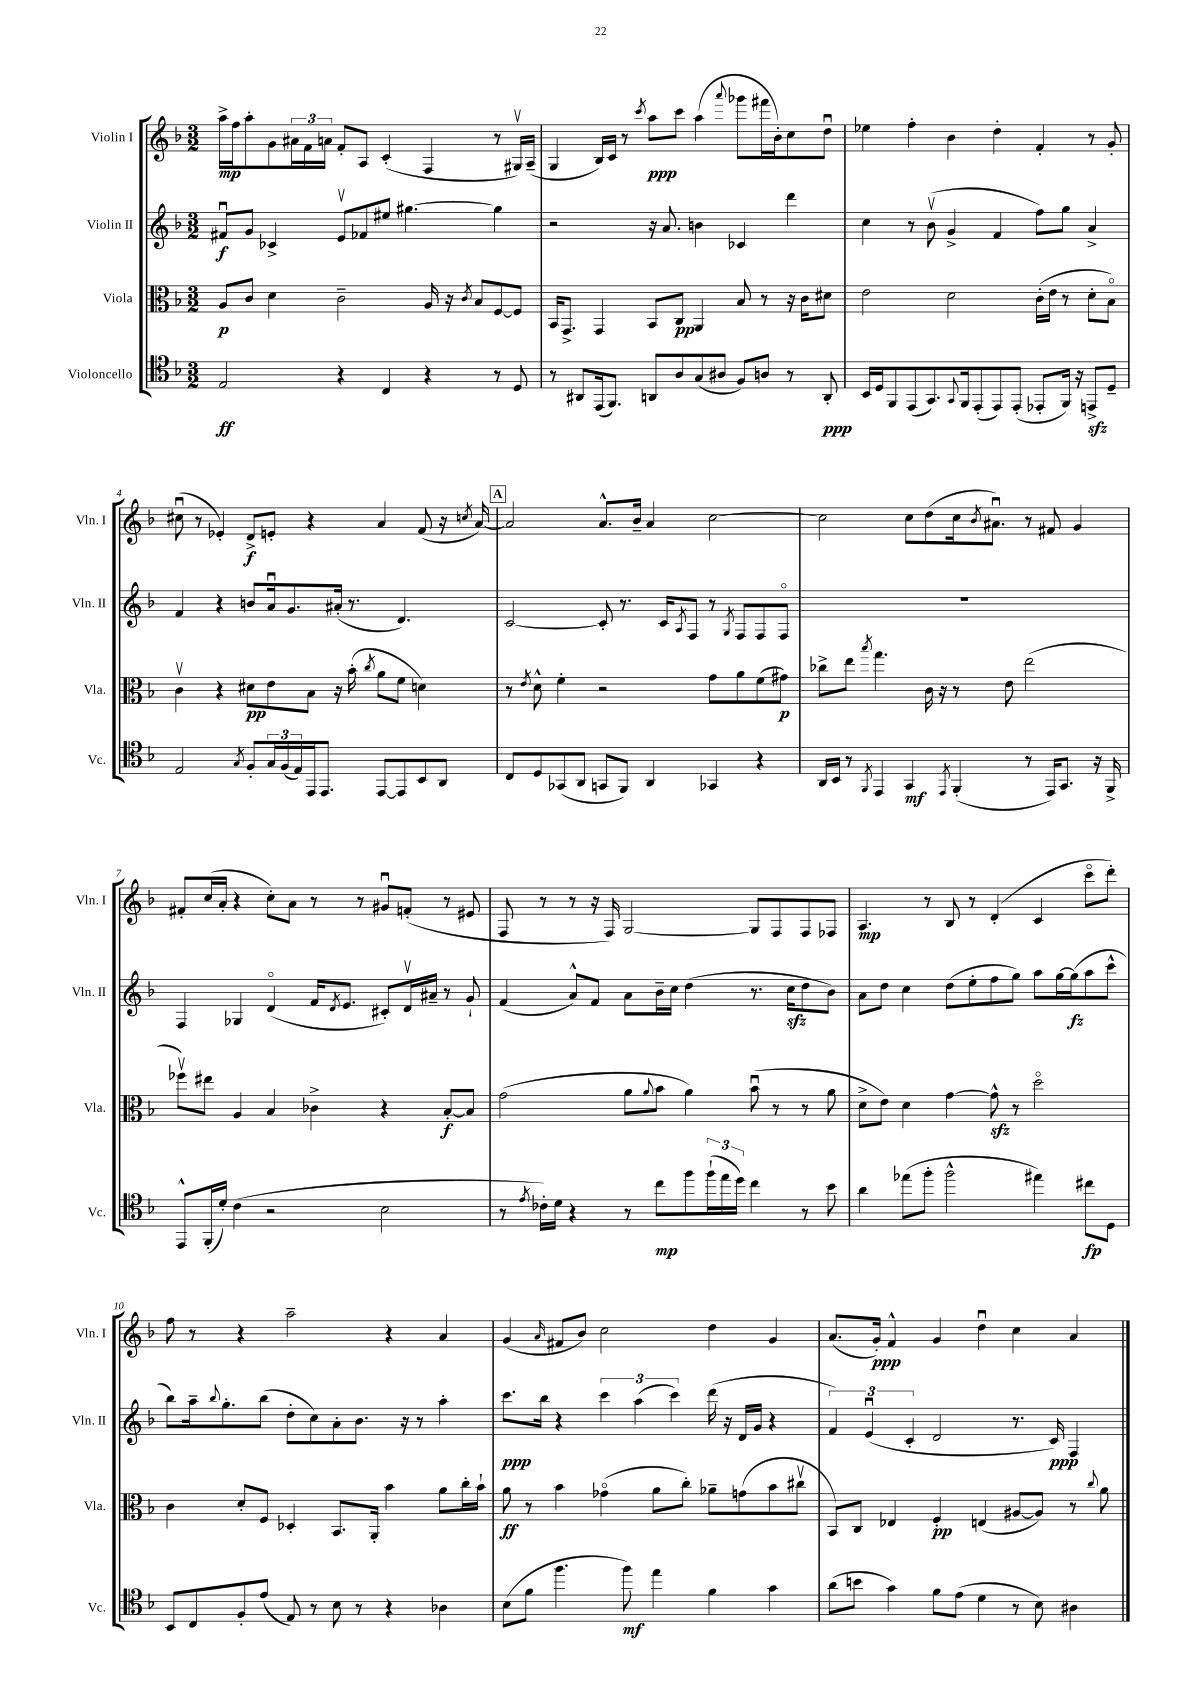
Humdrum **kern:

**kern	**dynam	**kern	**dynam	**kern	**dynam	**kern	**dynam
*part4	*part4	*part3	*part3	*part2	*part2	*part1	*part1
*staff4	*staff4	*staff3	*staff3	*staff2	*staff2	*staff1	*staff1
*I"Violoncello	*	*I"Viola	*	*I"Violin II	*	*I"Violin I	*
*I'Vc.	*	*I'Vla.	*	*I'Vln. II	*	*I'Vln. I	*
*clefC4	*	*clefC3	*	*clefG2	*	*clefG2	*
*k[b-]	*	*k[b-]	*	*k[b-]	*	*k[b-]	*
*M3/2	*	*M3/2	*	*M3/2	*	*M3/2	*
=1	=1	=1	=1	=1	=1	=1	=1
2E/	ff	8A/L	p	8f#Xu/L	f	16aa^\LL	mp
.	.	.	.	.	.	16ff\J	.
.	.	8c/J	.	8g/J	.	8aa'\	.
.	.	4d\	.	4c-X^/	.	8g\	.
.	.	.	.	.	.	24a#X\L	.
.	.	.	.	.	.	24f\	.
.	.	.	.	.	.	24an\JJ	.
4r	.	2c~\	.	8ev/L	.	8f'/L	.
.	.	.	.	8f-X/	.	8A/J	.
4C/	.	.	.	8ee#X/J	.	(4c'/	.
.	.	.	.	[4.gg#X\	.	.	.
4r	.	16A/	.	.	.	4F/	.
.	.	16r	.	.	.	.	.
.	.	8qc/	.	.	.	.	.
.	.	8B-/L	.	.	.	.	.
8r	.	[8F/	.	4gg#\]	.	8r	.
8D/	.	8F/J]	.	.	.	16G#Xv/LL)	.
.	.	.	.	.	.	(16A~/JJ	.
=2	=2	=2	=2	=2	=2	=2	=2
8r	.	16BB-/KL	.	2r	.	4G/	.
.	.	8.GG^/J	.	.	.	.	.
8AA#X/L	.	.	.	.	.	.	.
(16EE/k	.	4GG/	.	.	.	16B-/LL)	.
8.FF/J)	.	.	.	.	.	16c/JJ	.
.	.	.	.	.	.	8r	.
.	.	.	.	.	.	8qccc/	.
8AAn/L	.	8BB-/L	.	16r	.	8aa\L	ppp
.	.	.	.	8.a/	.	.	.
8A/	.	8C/J	pp	.	.	8ccc\J	.
(8G/	.	4AA/	.	4bn\	.	(4aa\	.
8A#X/J	.	.	.	.	.	.	.
.	.	.	.	.	.	8qqaaa/	.
8F/L)	.	8B-/	.	4c-X/	.	8ggg-X\L	.
8An/J	.	8r	.	.	.	16fff#X\L	.
.	.	.	.	.	.	16b-'\J)	.
8r	.	16r	.	4ddd\	.	8cc\	.
.	.	16c\KL	.	.	.	.	.
8AA'/	ppp	8d#X\J	.	.	.	8ddu\J	.
=3	=3	=3	=3	=3	=3	=3	=3
16BB-/LL	.	2e\	.	4cc\	.	4ee-X\	.
16D/J	.	.	.	.	.	.	.
8FF/	.	.	.	.	.	.	.
(8EE/	.	.	.	8r	.	4ff'\	.
8.GG/)	.	.	.	(8b-v\	.	.	.
.	.	2d\	.	4g^/	.	4b-\	.
8qqGG/	.	.	.	.	.	.	.
16FF/k	.	.	.	.	.	.	.
(8EE'/	.	.	.	.	.	.	.
8EE/)	.	.	.	4f/	.	4dd'\	.
(8EE'/J	.	.	.	.	.	.	.
8EE-X'/L	.	(16c'\LL	.	8ff\L)	.	4f'/	.
.	.	16e\JJ	.	.	.	.	.
16FF/Jk)	.	8r	.	8gg\J	.	.	.
16r	.	.	.	.	.	.	.
8EEnzz^/L	.	8d'\L	.	4a^/	.	8r	.
8D~/J	.	8B-\J)	.	.	.	8g'/	.
!!LO:LB:g=z
=4	=4	=4	=4	=4	=4	=4	=4
2E/	.	4cv\	.	4f/	.	(8cc#Xu\	.
.	.	.	.	.	.	8r	.
.	.	4r	.	4r	.	4e-X'/)	.
8qG/	.	.	.	.	.	.	.
8F'/L	.	8d#X\L	pp	8bn/L	.	8d^/L	f
24G/L	.	8e\	.	16au/k	.	8en'/J	.
(24F/	.	.	.	.	.	.	.
.	.	.	.	8.g/	.	.	.
24E/)	.	.	.	.	.	.	.
16EE/J	.	8B-\J	.	.	.	4r	.
8.EE/J	.	.	.	.	.	.	.
.	.	16r	.	(16a#X'/Jk	.	.	.
.	.	(16b-'\	.	8.r	.	.	.
.	.	8qcc/	.	.	.	.	.
[8EE/L	.	8a\L	.	.	.	4a/	.
8EE/]	.	8f\J	.	4.d/)	.	.	.
8BB-/	.	4dn\)	.	.	.	(8f/	.
8AA/J	.	.	.	.	.	16r	.
.	.	.	.	.	.	8qccn/	.
.	.	.	.	.	.	[16a/)	.
!!LO:REH:place=s1:t=A
=5	=5	=5	=5	=5	=5	=5	=5
8C/L	.	8r	.	[2c/	.	2a/]	.
.	.	8qe/	.	.	.	.	.
8D/	.	8d^^\	.	.	.	.	.
(8GG-X/	.	4f'\	.	.	.	.	.
8AA/J	.	.	.	.	.	.	.
8GGn/L	.	2r	.	8c'/]	.	8.a^^/L	.
8FF/J)	.	.	.	8.r	.	.	.
.	.	.	.	.	.	16b-~/Jk	.
4AA/	.	.	.	.	.	4a/	.
.	.	.	.	16c/KL	.	.	.
.	.	.	.	8qA/	.	.	.
.	.	.	.	8F/J	.	.	.
4GG-X/	.	8g\L	.	8r	.	[2cc\	.
.	.	.	.	8qG/	.	.	.
.	.	8a\	.	8F/L	.	.	.
4r	.	(8f\	.	8F/	.	.	.
.	.	8g#X\J)	p	8F/J	.	.	.
=6	=6	=6	=6	=6	=6	=6	=6
16AA/LL	.	8cc-X^\L	.	1.r	.	2cc\]	.
16BB-/JJ	.	.	.	.	.	.	.
8r	.	8ee\J	.	.	.	.	.
8qFF/	.	8qbb-/	.	.	.	.	.
4EE/	.	4.gg\	.	.	.	.	.
4GG/	mf	.	.	.	.	8cc\L	.
.	.	16c\	.	.	.	(8dd\	.
.	.	16r	.	.	.	.	.
8qEE/	.	.	.	.	.	.	.
(4FF'/	.	8r	.	.	.	16cc\k	.
.	.	.	.	.	.	8qb-/	.
.	.	.	.	.	.	8.a#Xu\J)	.
.	.	8e\	.	.	.	.	.
8r	.	(2ee\	.	.	.	8r	.
16EE/KL)	.	.	.	.	.	8f#X/	.
8.GG/J	.	.	.	.	.	.	.
.	.	.	.	.	.	4g/	.
16r	.	.	.	.	.	.	.
16FF^/	.	.	.	.	.	.	.
!!LO:LB:g=z
=7	=7	=7	=7	=7	=7	=7	=7
8EE^^/L	.	8ff-Xv\L)	.	4F/	.	8f#X'/L	.
(16FF'/L	.	8ee#X\J	.	.	.	(16cc/L	.
16d'/JJ)	.	.	.	.	.	16a'/JJ	.
(4c\	.	4A/	.	4G-X/	.	4r	.
2r	.	4B-/	.	(4d/	.	8cc'\L)	.
.	.	.	.	.	.	8a\J	.
.	.	4c-X^\	.	16f/KL	.	8r	.
.	.	.	.	8qd/	.	.	.
.	.	.	.	8.e/J	.	.	.
.	.	.	.	.	.	8r	.
2B-\	.	4r	.	8c#X'/L)	.	8g#Xu/L	.
.	.	.	.	16dv/L	.	(8fn'/J	.
.	.	.	.	16a#X~/JJ	.	.	.
.	.	[8B-'/L	f	8r	.	8r	.
.	.	8B-/J]	.	8g`/	.	8e#X/	.
=8	=8	=8	=8	=8	=8	=8	=8
8r	.	(2g\	.	(4f/	.	8F/	.
8qe/	.	.	.	.	.	.	.
16c-X'\LL)	.	.	.	.	.	8r	.
16d\JJ	.	.	.	.	.	.	.
4r	.	.	.	8a^^/L)	.	8r	.
.	.	.	.	8f/J	.	16r	.
.	.	.	.	.	.	16F/)	.
8r	.	8a\L	.	8a\L	.	[2G/	.
.	.	8qqa/	.	.	.	.	.
8cc\L	mp	8b-\J	.	16b-~\L	.	.	.
.	.	.	.	16cc\JJ	.	.	.
8ff\	.	4a\)	.	(4dd\	.	.	.
(24ff`\L	.	.	.	.	.	.	.
24ee\	.	.	.	.	.	.	.
24dd\JJ)	.	.	.	.	.	.	.
4cc\	.	(8b-u\	.	8.r	.	8G/L]	.
.	.	8r	.	.	.	8F/	.
.	.	.	.	16cczz\KL	.	.	.
8r	.	8r	.	8dd\	.	8F/	.
8b-\	.	8a\	.	8b-\J)	.	8F-X/J	.
=9	=9	=9	=9	=9	=9	=9	=9
4a\	.	8d^\L	.	8a\L	.	4.A/	mp
.	.	8e\J)	.	8dd\J	.	.	.
(8ee-X\L	.	4d\	.	4cc\	.	.	.
8ff'\J	.	.	.	.	.	8r	.
2ff^^\	.	[4g\	.	(8dd\L	.	8B-/	.
.	.	.	.	8ee'\	.	8r	.
.	.	8gzz^^\]	.	8ff\	.	(4d'/	.
.	.	8r	.	8gg\J)	.	.	.
4ee#X\)	.	2dd\	.	8aa\L	.	4c/	.
.	.	.	.	[16gg\L	.	.	.
.	.	.	.	(16gg\J]	fz	.	.
8cc#X\L	fp	.	.	8aa\	.	8ccc\L	.
8D\J	.	.	.	8ccc^^\J	.	8ddd'\J)	.
!!LO:LB:g=z
=10	=10	=10	=10	=10	=10	=10	=10
8BB-/L	.	4c\	.	8bb-\L)	.	8ff\	.
8C/	.	.	.	16aa~\k	.	8r	.
.	.	.	.	8qqbb-/	.	.	.
.	.	.	.	8.gg'\	.	.	.
8F'/	.	8d'/L	.	.	.	4r	.
(8e/J	.	8F/J	.	(8bb-\J	.	.	.
8E/)	.	4D-X'/	.	8dd'\L	.	2aa~\	.
8r	.	.	.	8cc\)	.	.	.
8B-\	.	8.BB-/L	.	8a'\	.	.	.
8r	.	.	.	8.b-\J	.	.	.
.	.	16AA'/Jk	.	.	.	.	.
4r	.	4b-\	.	.	.	4r	.
.	.	.	.	16r	.	.	.
.	.	.	.	8r	.	.	.
4A-X\	.	8a\L	.	4aa'\	.	4a/	.
.	.	16cc'\L	.	.	.	.	.
.	.	16b-`\JJ	.	.	.	.	.
=11	=11	=11	=11	=11	=11	=11	=11
(8B-\L	.	8a\	ff	8.ccc\L	ppp	(4g/	.
8f\J	.	8r	.	.	.	.	.
.	.	.	.	16bb-\Jk	.	.	.
.	.	.	.	.	.	16qqa/	.
4.ff\	.	4b-\	.	4r	.	8f#X/L	.
.	.	.	.	.	.	8b-/J)	.
.	.	(4g-X\	.	6ccc\	.	2cc\	.
8ff\)	mf	.	.	.	.	.	.
.	.	.	.	(6aa\	.	.	.
4ee\	.	8a\L	.	.	.	.	.
.	.	.	.	6ccc\)	.	.	.
.	.	8cc'\J)	.	.	.	.	.
4f\	.	8a-X~\L	.	(16ddd\	.	4dd\	.
.	.	.	.	16r	.	.	.
.	.	(8gn\	.	16d/LL	.	.	.
.	.	.	.	16g/JJ	.	.	.
4g\	.	8b-\	.	4r	.	4g/	.
.	.	8cc#Xv\J	.	.	.	.	.
=12	=12	=12	=12	=12	=12	=12	=12
(8a\L	.	8BB-/L)	.	6f/)	.	(8.a/L	.
8bn\J	.	8C/J	.	.	.	.	.
.	.	.	.	(6eu/	.	.	.
.	.	.	.	.	.	16g'/Jk)	ppp
4g\)	.	4E-X/	.	.	.	4f^^/	.
.	.	.	.	6c'/	.	.	.
8f\L	.	4F'/	pp	2d/	.	4g/	.
(8e\J	.	.	.	.	.	.	.
4d\	.	(4En/	.	.	.	4ddu\	.
8r	.	[8A#X/L	.	8.r	.	4cc\	.
8B-\)	.	8A#/J])	.	.	.	.	.
.	.	.	.	16c/)	ppp	.	.
4A#X\	.	8r	.	4F/	.	4a/	.
.	.	8qqcc/	.	.	.	.	.
.	.	8a\	.	.	.	.	.
==	==	==	==	==	==	==	==
*-	*-	*-	*-	*-	*-	*-	*-
